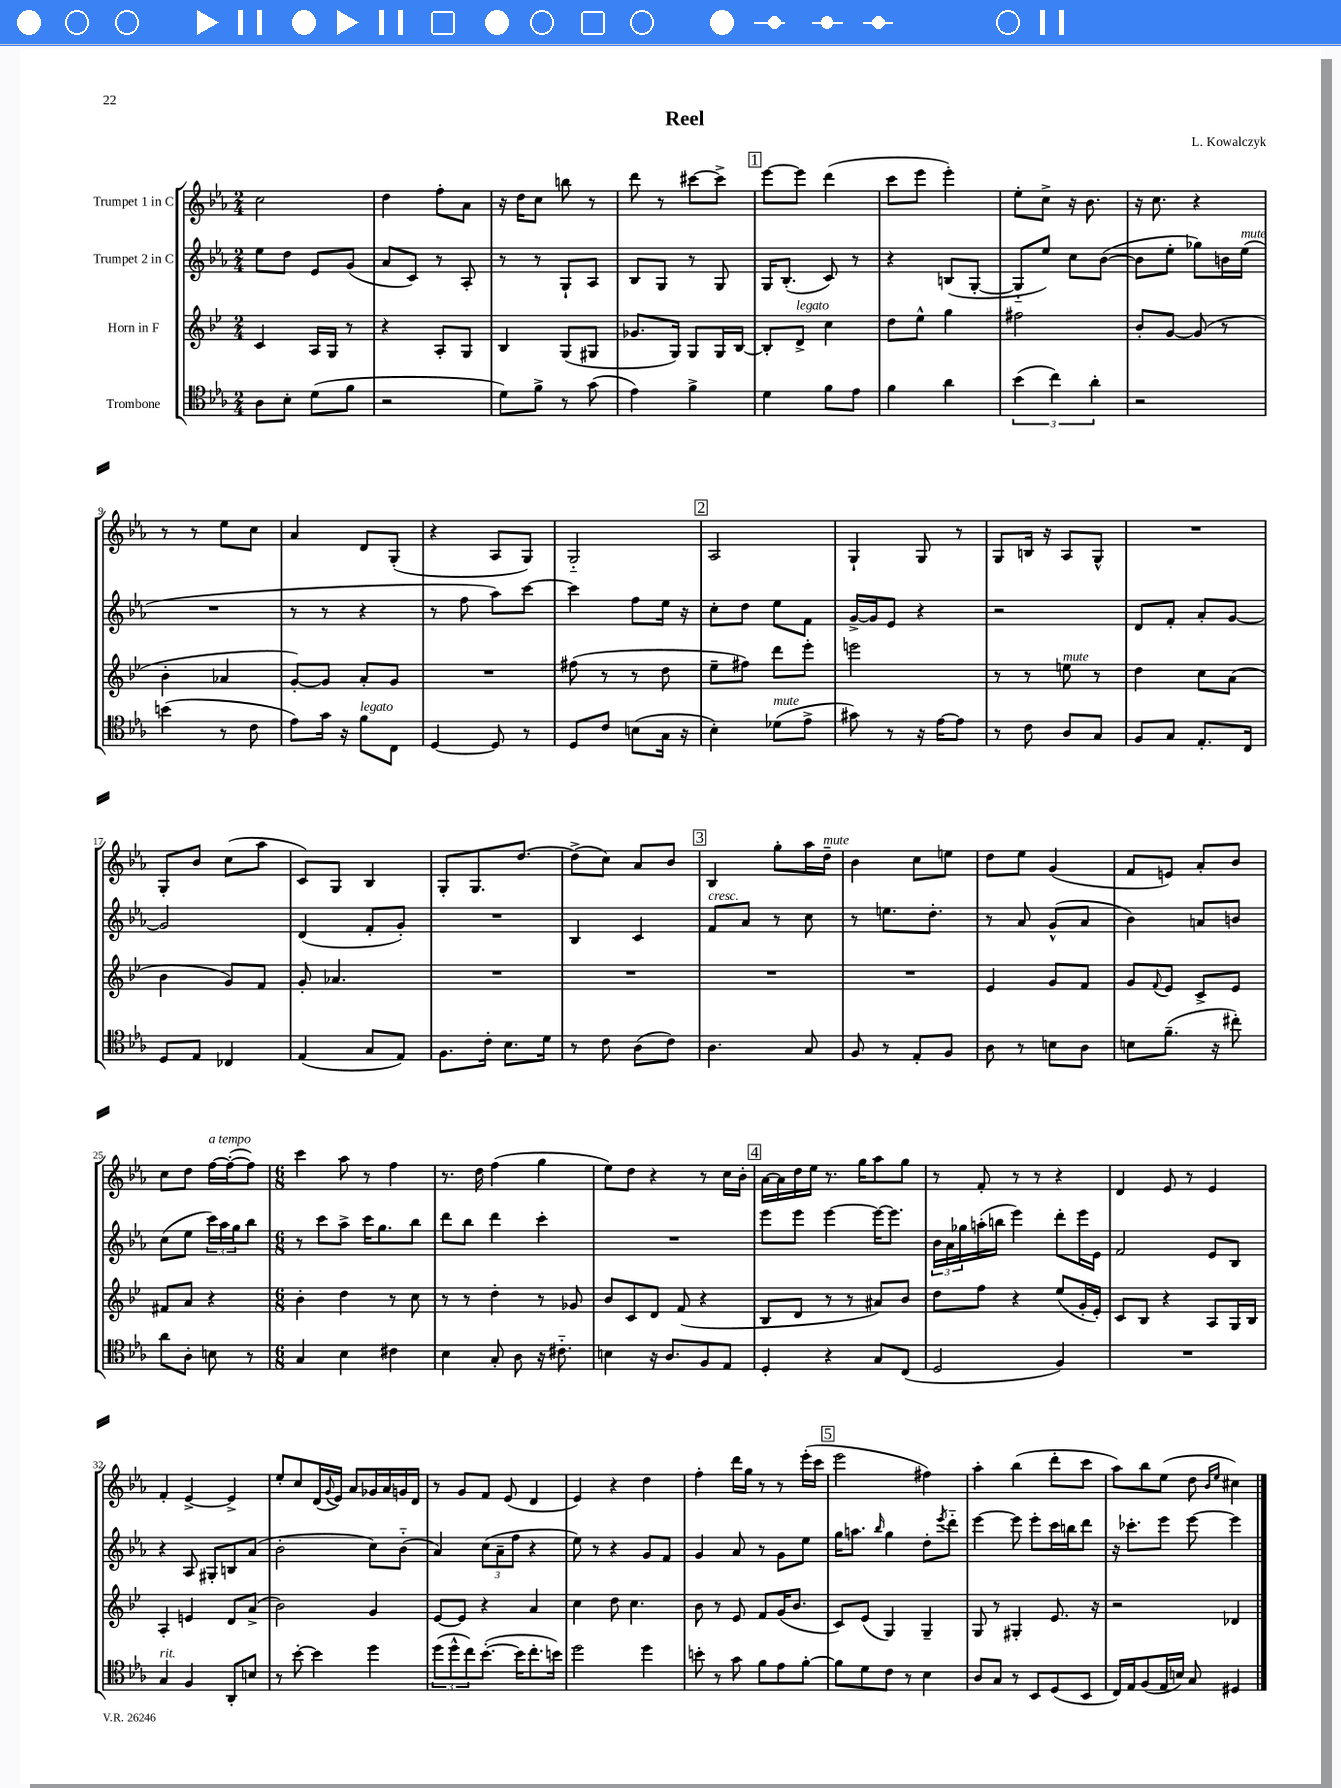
\header { title = "Reel" composer = "L. Kowalczyk" }
<<
\new StaffGroup <<
\new Staff = "s0" \with { instrumentName = "Trumpet 1 in C" } {
    \clef treble \key ees \major \numericTimeSignature \time 2/4
    c''2 |
    d''4 f''8-. aes'8 |
    r16 d''16 c''8 b''8 r8 |
    d'''8 r8 cis'''8~ cis'''8-> |
    \mark \markup { \box "1" } ees'''8~ ees'''8 d'''4( |
    c'''8 ees'''8 ees'''4-.) |
    ees''8-. c''8-> r16 bes'8. |
    r16 c''8. r4 |
    r8 r8 ees''8 c''8 |
    aes'4 d'8 g8-.( |
    r4 aes8 g8) |
    g2-_ |
    \mark \markup { \box "2" } aes2 |
    g4-! g8 r8 |
    g8 b16 r16 aes8 g8-^ |
    R2 |
    g8-. bes'8 c''8( aes''8 |
    c'8) g8 bes4 |
    g8-. g8. d''8.~ |
    d''8->( c''8) aes'8 bes'8 |
    \mark \markup { \box "3" } bes4 g''8-. aes''16 d''16--^\markup { \italic "mute" } |
    bes'4 c''8 e''8 |
    d''8 ees''8 g'4( |
    f'8 e'8) aes'8-. bes'8 |
    c''8 d''8 f''16~^\markup { \italic "a tempo" } f''16~-.( f''8) |
    \numericTimeSignature \time 6/8 c'''4 aes''8 r8 f''4 |
    r8. d''16 f''4( g''4 |
    ees''8) d''8 r4 r8 c''16 bes'16-. |
    \mark \markup { \box "4" } aes'16~ aes'16 d''16 ees''16 r8. g''16 aes''8 g''8 |
    r8 f'8-. r8 r8 r4 |
    d'4 ees'8 r8 ees'4 |
    f'4-. ees'4~-> ees'4-> |
    ees''8-. c''8 d'16( \appoggiatura { g'8 } ees'16) aes'8 ges'16 aes'16 g'16 d'16 |
    r8 g'8 f'8 ees'8( d'4 |
    ees'4) r4 d''4 |
    f''4-. d'''16 g''16 r8 r8 ees'''16-.( c'''16 |
    \mark \markup { \box "5" } ees'''2 fis''4) |
    aes''4-. bes''4( d'''8-. c'''8 |
    aes''8) bes''8 ees''8( d''8 \grace { bes'16 ees''16 } cis''4) \bar "|." |
}
\new Staff = "s1" \with { instrumentName = "Trumpet 2 in C" } {
    \clef treble \key ees \major \numericTimeSignature \time 2/4
    ees''8 d''8 ees'8 g'8( |
    aes'8 c'8) r8 aes8-. |
    r8 r8 g8-! aes8 |
    bes8 g8 r8 g8 |
    \mark \markup { \box "1" } g16 bes8.-.( c'8) r8 |
    r4 b8( g8~-. |
    g8-_ ees''8) c''8 bes'8~( |
    bes'8 ees''8-. ges''8) b'16 ees''16^\markup { \italic "mute" }( |
    R2 |
    r8 r8 r4 |
    r8 f''8 aes''8) c'''8~ |
    c'''4 f''8 ees''16 r16 |
    \mark \markup { \box "2" } c''8-. d''8 ees''8 f'8 |
    g'16~-> g'16 ees'8 r4 |
    r2 |
    d'8 f'8-. aes'8-. g'8~ |
    g'2 |
    d'4( f'8-. g'8-.) |
    R2 |
    bes4 c'4 |
    \mark \markup { \box "3" } f'8^\markup { \italic "cresc." } aes'8 r8 c''8 |
    r8 e''8. d''8.-. |
    r8 aes'8 g'8-^( aes'8 |
    bes'4) a'8 b'8 |
    c''8( ees''8 \tuplet 3/2 { c'''16) aes''16 g''16 } bes''8 |
    \numericTimeSignature \time 6/8 r8 c'''8 aes''8-> c'''16 g''8. bes''8 |
    d'''8 bes''8 d'''4 c'''4-. |
    R2. |
    \mark \markup { \box "4" } ees'''8 ees'''8 ees'''4~ ees'''16~ ees'''8. |
    \tuplet 3/2 { bes'16 aes'16 ges''16 } a''16-.( b''16 ees'''4) d'''8-. ees'''16 ees'16 |
    f'2 ees'8 bes8 |
    r4 aes8 gis8-. b8 aes'8( |
    bes'2-. c''8) bes'8-_( |
    aes'4) \tuplet 3/2 { c''8( aes'8-- f''8 } r4 |
    ees''8) r8 r4 g'8 f'8 |
    g'4 aes'8 r8 g'8 ees''8 |
    \mark \markup { \box "5" } g''16 a''8. \grace { bes''16 } g''4 d''8-. \acciaccatura { ees'''8 } d'''8-_ |
    ees'''4~ ees'''8 ees'''8-. c'''16 b''16 d'''8 |
    r16 ces'''8.-. ees'''8 ees'''8~ ees'''4 \bar "|." |
}
\new Staff = "s2" \with { instrumentName = "Horn in F" } {
    \clef treble \key bes \major \numericTimeSignature \time 2/4
    c'4 a16 g16 r8 |
    r4 a8-. g8 |
    bes4 g8( gis8 |
    ges'8. g16) g8 g16 bes16~ |
    \mark \markup { \box "1" } bes8-. d'8->^\markup { \italic "legato" } c''4 |
    d''8 ees''8-^ g''4 |
    fis''2 |
    bes'8-. g'8~ g'8( r8 |
    bes'4-. aes'4 |
    g'8~-.) g'8 a'8-. g'8 |
    R2 |
    fis''8( r8 r8 d''8 |
    \mark \markup { \box "2" } ees''8-- fis''8) d'''8 ees'''8-. |
    e'''2 |
    r8 r8 e''8^\markup { \italic "mute" } r8 |
    d''4 c''8 a'8( |
    bes'4 g'8) f'8 |
    g'8-. aes'4. |
    R2 |
    R2 |
    \mark \markup { \box "3" } R2 |
    R2 |
    ees'4 g'8 f'8 |
    g'8 \appoggiatura { f'8 } ees'8 c'8-> ees'8 |
    fis'8 a'8 r4 |
    \numericTimeSignature \time 6/8 bes'4-. d''4 r8 c''8 |
    r8 r8 d''4-. r8 ges'8 |
    bes'8 c'8 d'8 f'8( r4 |
    \mark \markup { \box "4" } bes8 d'8 r8 r8 ais'8) bes'8 |
    d''8 f''8 r4 ees''8( g'16-. ees'16-.) |
    c'8 bes8 r4 a8 g16 bes16 |
    a4-. e'4 d'8 a'8->( |
    bes'2) g'4 |
    ees'8~ ees'8 r4 a'4 |
    c''4 d''8 c''4. |
    bes'8 r8 ees'8 f'8 g'16( bes'8. |
    \mark \markup { \box "5" } c'8) ees'8( g4) g4-- |
    g8 r8 gis4-. ees'8. r16 |
    r2 des'4 \bar "|." |
}
\new Staff = "s3" \with { instrumentName = "Trombone" } {
    \clef tenor \key ees \major \numericTimeSignature \time 2/4
    aes8 bes8-. d'8( f'8 |
    r2 |
    d'8) f'8-> r8 g'8( |
    ees'4) f'4-> |
    \mark \markup { \box "1" } d'4 f'8 ees'8 |
    f'4 aes'4 |
    \tuplet 3/2 { bes'4( c''4) aes'4-. } |
    r2 |
    b'4( r8 c'8 |
    ees'8) g'16 r16 f'8^\markup { \italic "legato" } c8 |
    d4~ d8 r8 |
    d8 c'8 b8( g16 r16 |
    \mark \markup { \box "2" } bes4-.) des'8^\markup { \italic "mute" }( ees'8-> |
    gis'8) r8 r16 ees'16~ ees'8 |
    r8 c'8 aes8 g8 |
    f8 g8 ees8.-. c16 |
    d8 ees8 ces4 |
    ees4( g8 ees8) |
    f8. c'16-. bes8. d'16 |
    r8 c'8 aes8( c'8) |
    \mark \markup { \box "3" } aes4. g8 |
    f8 r8 ees8-. f8 |
    aes8 r8 b8 aes8 |
    b8 f'8.--( r16 cis''8-.) |
    aes'8 aes8-. b8 r8 |
    \numericTimeSignature \time 6/8 g4 bes4 cis'4 |
    bes4 g8-. aes8 r16 cis'8.-_ |
    b4 r16 aes8. f8 ees8 |
    \mark \markup { \box "4" } d4-. r4 g8 c8( |
    d2 f4) |
    R2. |
    g4^\markup { \italic "rit." } f4 aes,8-. b8 |
    r8 bes'8~-. bes'4 d''4 |
    \tuplet 3/2 { d''8( d''8-^ c''8) } bes'8.~-.( bes'16 c''8.-. b'16) |
    d''2 d''4 |
    b'8-. r8 g'8 f'8 ees'8 f'8~-. |
    \mark \markup { \box "5" } f'8 d'8 c'8 r8 bes4 |
    aes8 g8 r8 bes,8 d8( bes,8 |
    c16) ees16 f8( ees16 b16) g8 dis4 \bar "|." |
}
>>
>>
